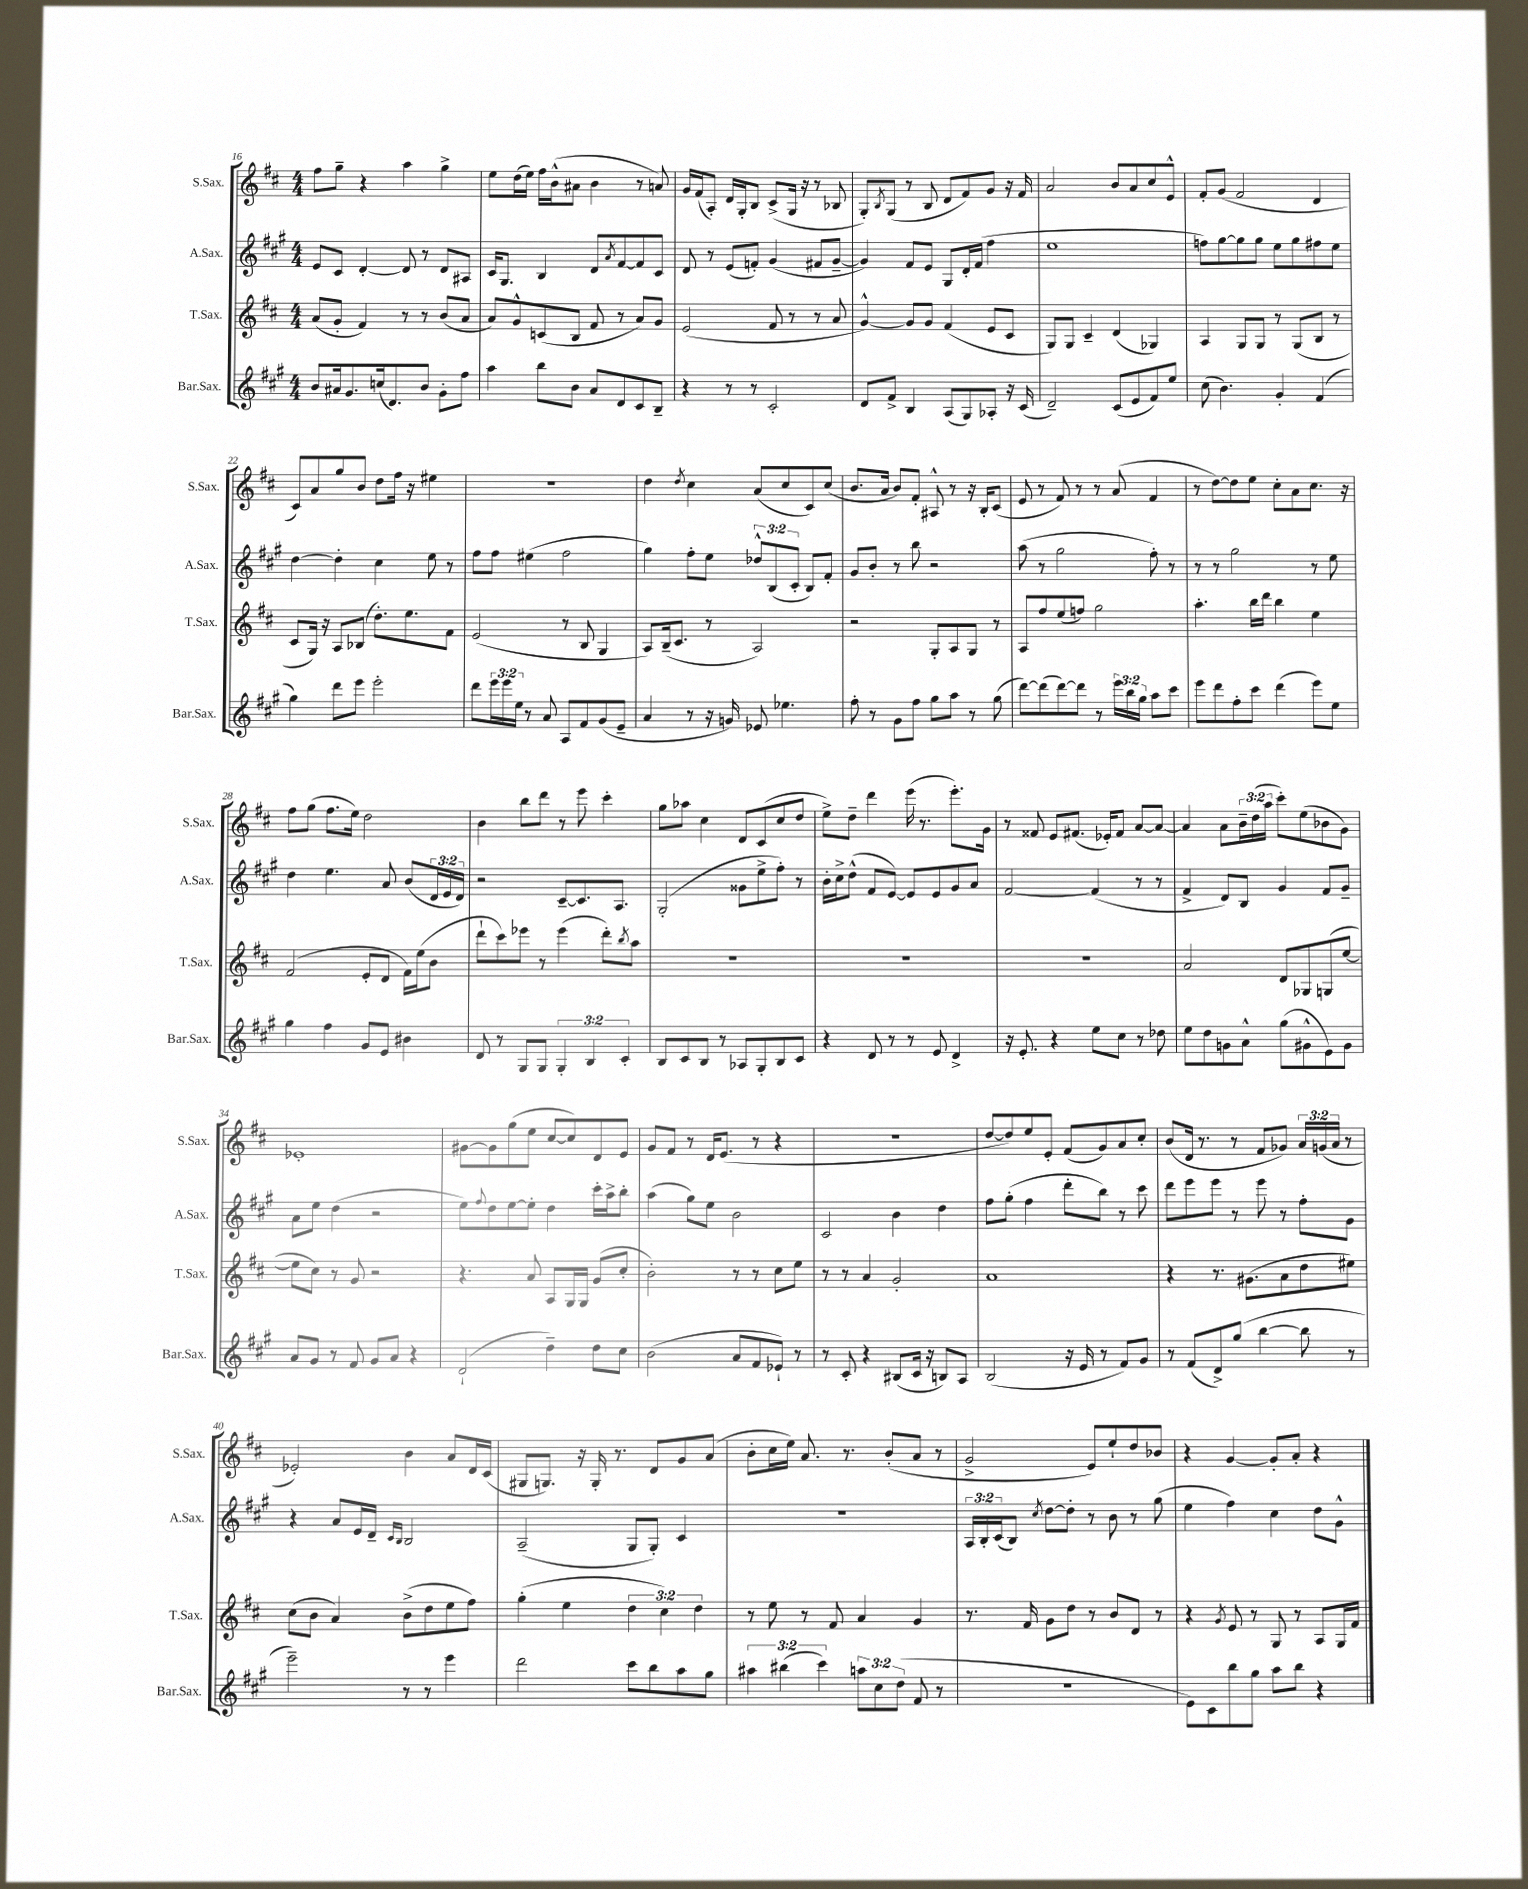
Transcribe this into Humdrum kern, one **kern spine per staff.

**kern	**kern	**kern	**kern
*part4	*part3	*part2	*part1
*staff4	*staff3	*staff2	*staff1
*I"Bar.Sax.	*I"T.Sax.	*I"A.Sax.	*I"S.Sax.
*I'Bar.Sax.	*I'T.Sax.	*I'A.Sax.	*I'S.Sax.
*clefG2	*clefG2	*clefG2	*clefG2
*k[f#c#g#]	*k[f#c#]	*k[f#c#g#]	*k[f#c#]
*M4/4	*M4/4	*M4/4	*M4/4
=16	=16	=16	=16
8b/L	(8a/L	8e/L	8ff#\L
16a#X/k	8g'/J	8c#/J	8gg~\J
8.g#/	.	.	.
.	4f#/)	[4d'/	4r
(16ccn/k	.	.	.
8.d/)	.	.	.
.	8r	8d/]	4aa\
8b/J	8r	8r	.
8g#'\L	(8b/L	8d/L	4gg^\
8ff#\J	8a/J	8A#X/J	.
=17	=17	=17	=17
4aa\	8a/L)	16c#/KL	8ee\L
.	.	8.G#/J	.
.	8g^^/	.	(16dd\L
.	.	.	16ee\JJ)
8bb\L	(8cn/	4B/	16ff#\LL
.	.	.	(16b^^\J
8b\J	8B/J	.	8a#X\J
8a/L	8f#/	8d/L	4b\
.	.	8qa/	.
8d/	8r	[8f#/	.
8c#/	8a/L)	8f#/]	8r
8B~/J	8g/J	8c#/J	8an/)
=18	=18	=18	=18
4r	(2e/	8d/	16g/LL
.	.	.	(16f#/J
.	.	8r	8A'/J)
8r	.	(8e/L	16d/LL
.	.	.	16G'/J
8r	.	8fn'/J)	8B/J
2c#'/	8f#/	(4g#/	(8c#^/L
.	8r	.	16G/Jk
.	.	.	16r
.	8r	8f#X/L	8r
.	8a/	[8g#~/J	8B-X/
=19	=19	=19	=19
8d/L	[4g^^/)	4g#/])	8G'/L)
.	.	.	8qB/
8f#^/J	.	.	(8G/J
4B/	8g/L]	8f#/L	8r
.	8g/J	8e/J	8B/
(8A/L	(4f#/	8G#/L	8d/L
8G#/)	.	16d'/L	8f#/)
.	.	(16f#/JJ	.
8A-X'/J	8e/L	4ff#\	8g/J
16r	8c#/J	.	16r
(16c#/	.	.	16f#/
=20	=20	=20	=20
2d~/)	8G/L)	1ee	2a/
.	8G/J	.	.
.	4c#~/	.	.
(8c#/L	(4d/	.	8b/L
8e/	.	.	8a/
8f#/)	4G-X/)	.	8cc#/
8ee/J	.	.	8e^^/J
=21	=21	=21	=21
(8cc#\	4A/	8ffn\L)	8f#'/L
4.b\)	.	[8gg#\	(8g/J
.	8G/L	8gg#\]	2f#/
.	8G/J	8gg#\J	.
4g#'/	8r	8ee\L	.
.	(8G/L	8gg#\	.
(4f#/	8B/J	8ff#X\	4d/
.	8r	8ee\J	.
!!LO:LB:g=z
=22	=22	=22	=22
4gg#\)	8c#/L	[4dd\	8c#/L)
.	16G/Jk)	.	8a/
.	16r	.	.
8ddd\L	8A/L	4dd'\]	8gg/
8eee\J	(8B-X/J	.	8b/J
2eee'\	8.dd'\L)	4cc#\	8dd\L
.	.	.	16ff#\Jk
.	8.ee\	.	16r
.	.	8ee\	4ee#X\
.	8f#\J	8r	.
=23	=23	=23	=23
8ddd\L	(2e/	8ff#\L	1r
24eee\L	.	8ff#\J	.
24eee\	.	.	.
24ee\JJ	.	.	.
8r	.	(4ee#X\	.
8a/	.	.	.
8A/L	8r	2ff#\	.
8f#/	8B/	.	.
(8g#/	4G/	.	.
8e~/J	.	.	.
=24	=24	=24	=24
4a/	8A/L)	4gg#\)	4dd\
.	(16B~/k	.	.
.	8.c#/J	.	.
.	.	.	8qdd/
8r	.	8ff#'\L	4cc#\
16r	8r	8ee\J	.
16gn/)	.	.	.
8e-X/	2A/)	12dd-X^^/L	(8a/L
.	.	(12B/	.
4.ee-X\	.	.	8cc#/
.	.	12c#'/J	.
.	.	8B/L)	8c#/)
.	.	8f#'/J	(8cc#/J
=25	=25	=25	=25
8ff#'\	2r	8g#/L	8.b/L
8r	.	8b'/J	.
.	.	.	16a/Jk
8g#\L	.	8r	8b/L)
8ff#\J	.	8bb\	8f#'/J
8gg#\L	8G'/L	2r	8A#X^^/
8aa\J	8A/	.	8r
8r	8G/J	.	16r
.	.	.	16B'/KL
(8gg#\	8r	.	(8c#/J
=26	=26	=26	=26
[8ddd\L)	8A/L	(8aa\	8e/
(8ddd\]	8ff#/	8r	8r
[8ddd\)	(8ee/	2gg#\	8f#/)
8ddd\J]	8ffn/J)	.	8r
8r	2gg\	.	8r
24eee\LL	.	.	(8a/
24bb\	.	.	.
24gg#\JJ	.	.	.
8aa\L	.	8ff#'\)	4f#/
8ccc#\J	.	8r	.
=27	=27	=27	=27
8eee\L	4.aa'\	8r	8r
8ddd\	.	8r	[8dd\L)
8ff#'\	.	2gg#\	8dd\]
8ccc#\J	16bb\LL	.	8ee\J
.	16ddd\JJ	.	.
(4ddd\	4bb\	.	8cc#'\L
.	.	.	8a\
8eee\L)	4ee\	8r	8.cc#\J
8ee\J	.	8ee\	.
.	.	.	16r
!!LO:LB:g=z
=28	=28	=28	=28
4gg#\	(2f#/	4dd\	8ff#\L
.	.	.	(8gg\J
4ff#\	.	4.ee\	8.ff#\L
.	.	.	16ee\Jk)
8g#/L	8e'/L	.	2dd\
8e/J	8d/J	8a/	.
4b#X\	16f#\LL)	(8b/L	.
.	(16ee\J	.	.
.	8b\J	24d/L	.
.	.	24e/	.
.	.	24d/JJ)	.
=29	=29	=29	=29
8d/	8ddd`\L	2r	4b\
8r	8ccc#\)	.	.
8G#/L	8eee-X\J	.	8bb\L
8G#/J	8r	.	8ddd\J
6G#'/	(4eee-\	[8c#~/L	8r
.	.	8.c#/]	8eee\
6B/	.	.	.
.	8ddd'\L)	.	4ccc#'\
.	.	8.A/J	.
6c#'/	.	.	.
.	8qbb/	.	.
.	8aa\J	.	.
=30	=30	=30	=30
8B/L	1r	(2G#'/	8gg\L
8c#/	.	.	8aa-X\J
8B/J	.	.	4cc#\
8r	.	.	.
8A-X/L	.	8g##X\L	8d/L
8G#'/	.	8ee^\	(8c#/
8B/	.	8ff#'\J)	8cc#/
8c#/J	.	8r	8dd/J
=31	=31	=31	=31
4r	1r	16b'\LL	8ee^\L)
.	.	16cc#^\J	.
.	.	(8dd^^\J	8dd~\J
8d/	.	8f#/L	4ddd\
8r	.	[8e/J)	.
8r	.	8e/L]	(16eee\
.	.	.	8.r
8e/	.	8e/	.
4d^/	.	8g#/	8.eee'\L)
.	.	8a/J	.
.	.	.	16g\Jk
=32	=32	=32	=32
16r	1r	[2f#/	8r
8.e'/	.	.	.
.	.	.	8f##X/
4r	.	.	8e/L
.	.	.	(8.f#X/J
8ee\L	.	(4f#/]	.
.	.	.	16e-X'/KL)
8cc#\J	.	.	8f#/J
8r	.	8r	[8a/L
8dd-X\	.	8r	8a/J_
=33	=33	=33	=33
8ee\L	2a/	4f#^/	4a/]
8dd\	.	.	.
8gn\	.	8d/L)	8a\L
8a^^\J	.	8B/J	24b~\L
.	.	.	(24dd\
.	.	.	24aa\JJ
(8gg#\L	8d/L	4g#/	8ccc#'\L)
8g#X^^\	8G-X/	.	(8ee\
8e\)	(8Gn/	8f#/L	8b-X\
8g#\J	[8ee/J	8g#~/J	8g\J)
!!LO:LB:g=z
=34	=34	=34	=34
8a/L	8ee\L]	8a\L	1e-X'
8g#/J	8cc#\J)	8ee\J	.
8r	8r	(4dd\	.
8f#/	8g/	.	.
8g#/L	2r	2r	.
8a/J	.	.	.
4r	.	.	.
=35	=35	=35	=35
(2d`/	4.r	8ee\L)	[8g#X\L
.	.	8qqff#/	.
.	.	8dd\	8g#\]
.	.	[8ee\	(8gg\
.	8a/	8ee'\J]	8ee\J
4dd~\)	8A/L	4dd\	[8cc#/L
.	16G/L	.	8cc#/])
.	16G/JJ	.	.
8dd\L	(8g/L	16ccc#'\LL	8d/
.	.	16aa^\J	.
8cc#\J	8cc#'/J	8bb'\J	8e/J
=36	=36	=36	=36
(2b\	2b'\)	(4aa\	8g/L
.	.	.	8f#/J
.	.	8gg#\L)	8r
.	.	8ee\J	16d/KL
.	.	.	(8.e/J
8a/L	8r	2b\	.
8f#/	8r	.	8r
8e-X`/J)	8cc#\L	.	4r
8r	8ee\J	.	.
=37	=37	=37	=37
8r	8r	2c#/	1r
8c#'/	8r	.	.
4r	4a/	.	.
(8B#X/L	2g'/	4b\	.
16c#/Jk	.	.	.
16r	.	.	.
8Bn/L)	.	4dd\	.
8A/J	.	.	.
=38	=38	=38	=38
(2B/	1a	8ff#\L	[8dd/L
.	.	(8gg#'\J	8dd/])
.	.	4ff#\	8ee/
.	.	.	8e'/J
16r	.	8ddd'\L	(8f#/L
16e/	.	.	.
8r	.	8bb\J)	8g/)
8f#/L)	.	8r	8a/
8g#/J	.	8ccc#\	8cc#'/J
=39	=39	=39	=39
8r	4r	8ddd\L	(8b/L
(8f#/L	.	8eee\	16d/Jk
.	.	.	8.r
8d^/)	8.r	8eee\J	.
(8gg#/J	.	8r	8r
.	(8.g#X\L	.	.
[4bb\	.	8eee\	8f#/L
.	8a\	8r	8g-X/J)
8bb\]	8dd\	8ff#'\L	24a/LL
.	.	.	(24gn/
.	.	.	24a/JJ
8r	8ee#X\J)	8g#\J	8r
!!LO:LB:g=z
=40	=40	=40	=40
2eee~\)	(8cc#\L	4r	2e-X'/)
.	8b\J	.	.
.	4a/)	8a/L	.
.	.	16e/L	.
.	.	16d~/JJ	.
.	.	16qqc#/LL	.
.	.	16qqB/JJ	.
8r	(8b^\L	2B/	4b\
8r	8dd\	.	.
4eee\	8ee\	.	8a/L
.	8ff#\J)	.	16d/L
.	.	.	(16c#/JJ
=41	=41	=41	=41
2ddd\	(4gg'\	(2A~/	8G#X/L
.	.	.	8.Gn/J)
.	4ee\	.	.
.	.	.	16r
.	.	.	16G'/
.	.	.	8.r
8ccc#\L	6dd\	8G#/L	.
8bb\	.	8G#'/J)	8d/L
.	6cc#\)	.	.
8aa\	.	4c#/	8g/
.	6dd\	.	.
8gg#\J	.	.	(8a/J
=42	=42	=42	=42
6aa#X\	8r	1r	8b'\L
.	8ee\	.	16cc#\L
(6bb#X\	.	.	.
.	.	.	16ee\JJ)
.	8r	.	8.a/
6ccc#\)	.	.	.
.	8f#/	.	.
.	.	.	8.r
12aan\L	4a/	.	.
12cc#\	.	.	.
.	.	.	(8b'/L
(12dd\J	.	.	.
8f#/	4g/	.	8a/J
8r	.	.	8r
=43	=43	=43	=43
1r	8.r	24A/LL	2g^/
.	.	24B'/	.
.	.	(24c#/J	.
.	.	8B/J)	.
.	16f#/	.	.
.	.	8qcc#/	.
.	8g\L	[8dd\L	.
.	8dd\J	8dd'\J]	.
.	8r	8r	8e/L)
.	8b/L	8b\	8ee`/
.	8d/J	8r	8dd/
.	8r	(8gg#\	8b-X/J
=44	=44	=44	=44
8e\L)	4r	4ee\	4r
8c#\	.	.	.
.	8qg/	.	.
8bb\	8e/	4ff#\)	[4g/
8gg#\J	8r	.	.
8aa\L	8G/	4cc#\	8g'/L]
8bb\J	8r	.	8a'/J
4r	8A/L	8dd\L	4r
.	16G/L	8g#^^\J	.
.	16f#/JJ	.	.
==	==	==	==
*-	*-	*-	*-
